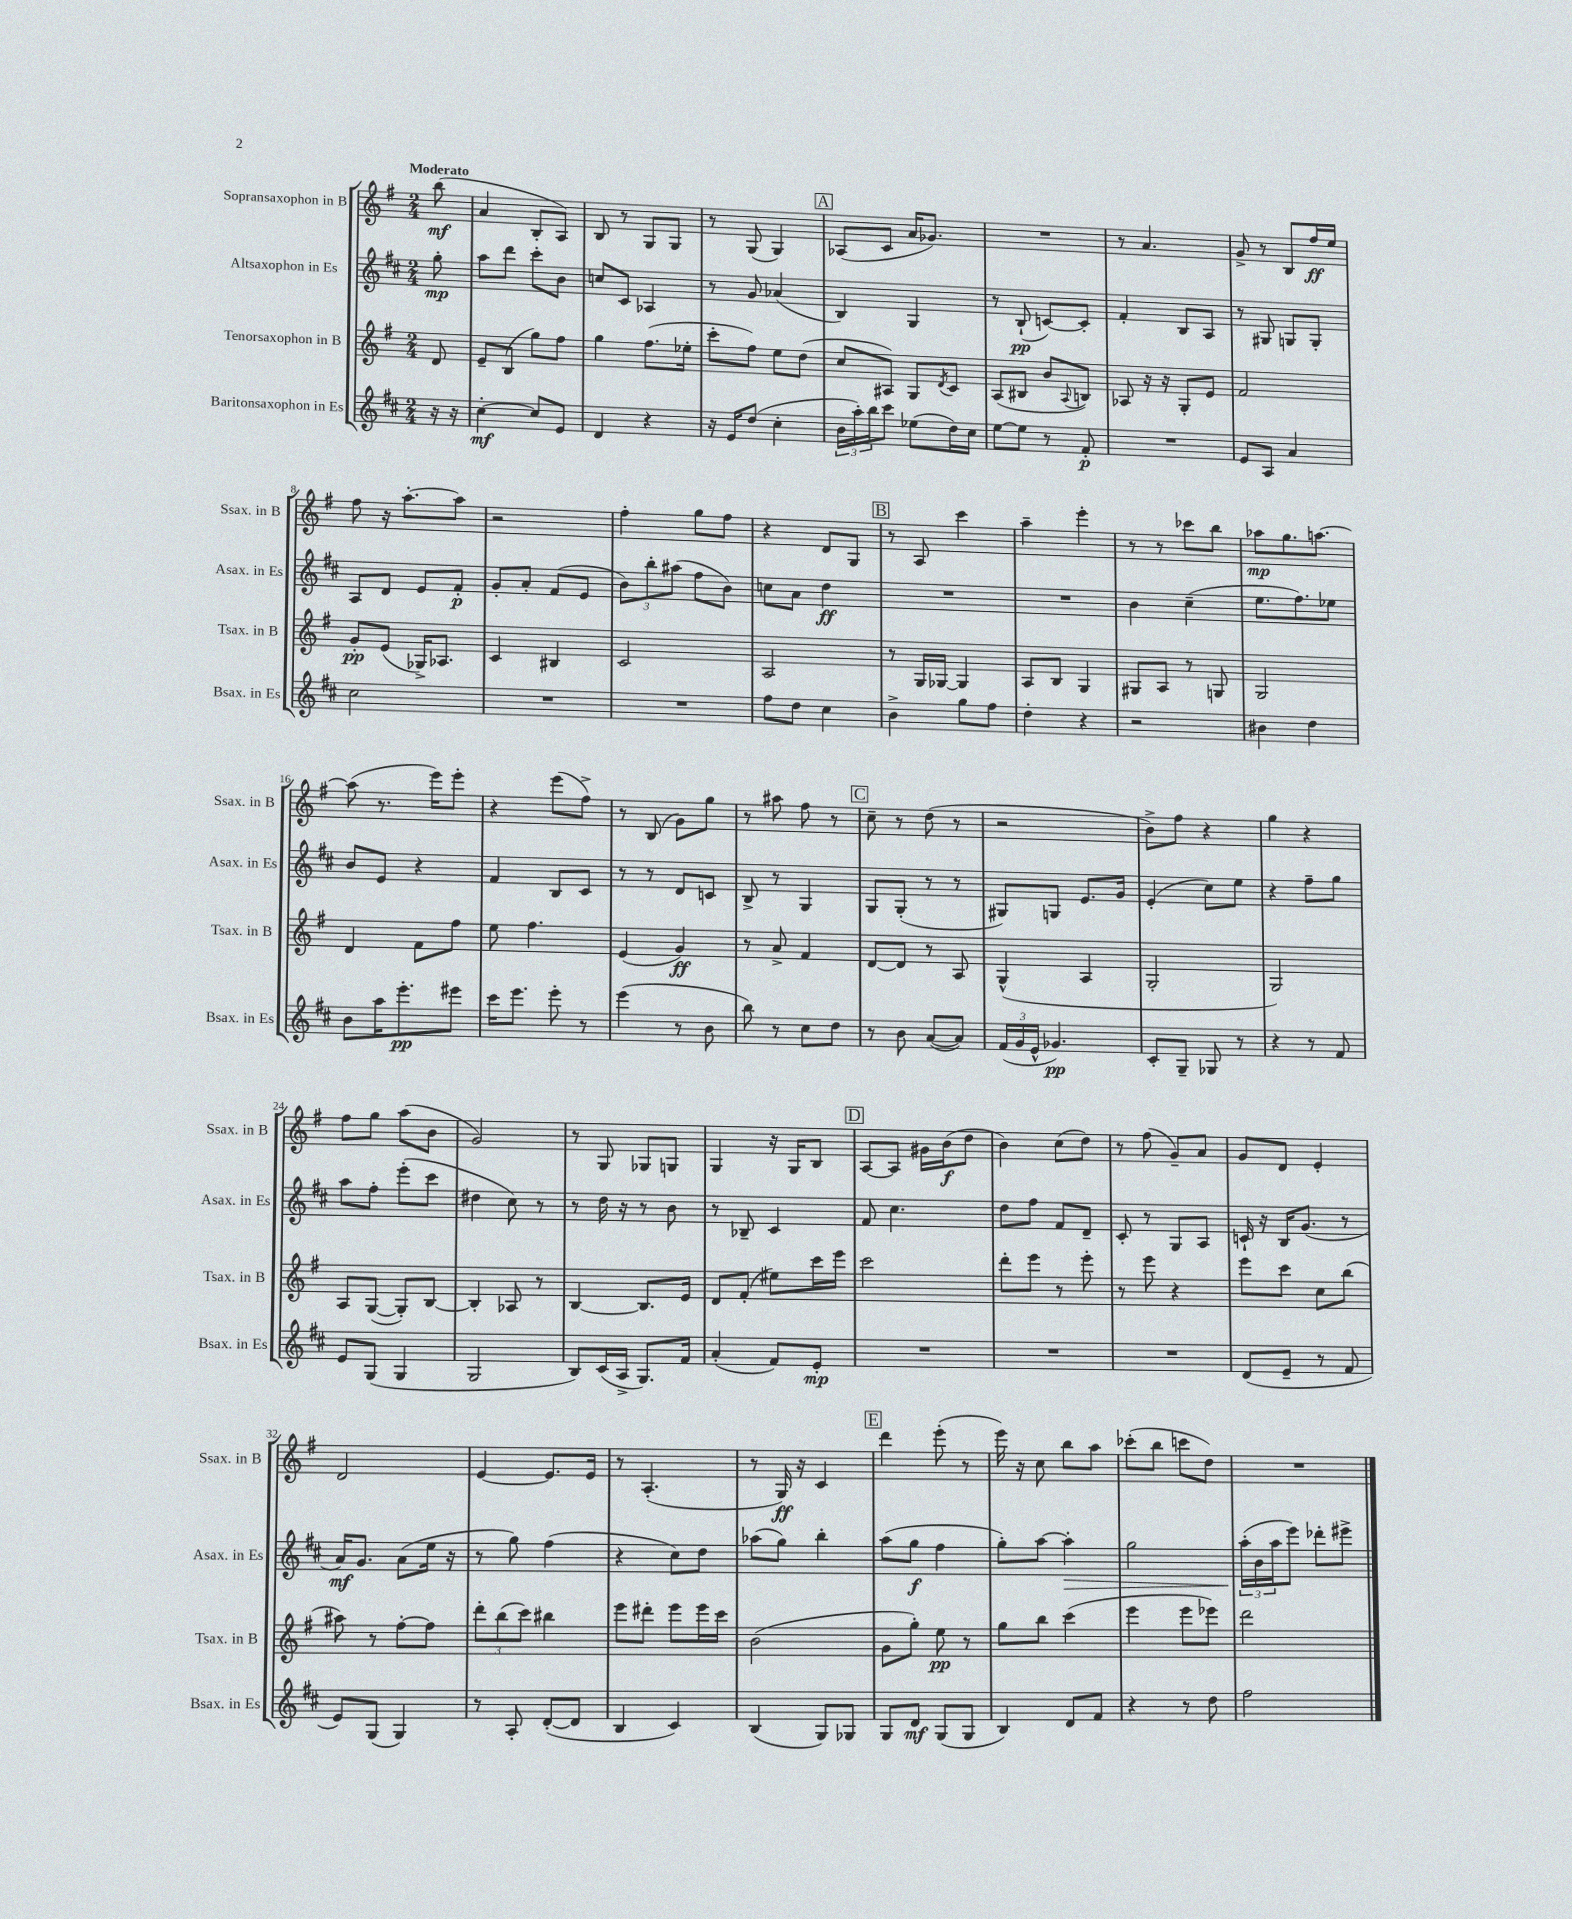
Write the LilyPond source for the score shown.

<<
\new StaffGroup <<
\new Staff = "s0" \with { instrumentName = "Sopransaxophon in B" shortInstrumentName = "Ssax. in B" } {
    \clef treble \key g \major \numericTimeSignature \time 2/4 \partial 8 \tempo "Moderato"
    b''8\mf( |
    a'4 b8-. a8) |
    b8 r8 g8 g8 |
    r8 g8( g4) |
    \mark \markup { \box "A" } aes8( c'8 a'16 ges'8.) |
    R2 |
    r8 a'4. |
    g'8-> r8 b8 fis''16\ff e''16 |
    fis''8 r16 a''8.~-. a''8 |
    r2 |
    fis''4-. g''8 fis''8 |
    r4 d'8 g8 |
    \mark \markup { \box "B" } r8 a8 c'''4 |
    a''4-- e'''4-. |
    r8 r8 ces'''8 b''8 |
    aes''8\mp g''8. a''8.~ |
    a''8( r8. e'''16) e'''8-. |
    r4 e'''8( fis''8->) |
    r8 b8( g'8) g''8 |
    r8 ais''8 fis''8 r8 |
    \mark \markup { \box "C" } c''8-- r8 d''8( r8 |
    r2 |
    b'8->) fis''8 r4 |
    g''4 r4 |
    fis''8 g''8 a''8( b'8 |
    g'2) |
    r8 g8 ges8 g8 |
    g4 r16 g16 b8 |
    \mark \markup { \box "D" } a8~ a8 gis'16 b'16\f( d''8 |
    b'4) c''8( d''8) |
    r8 fis''8( g'8--) a'8 |
    g'8 d'8 e'4-. |
    d'2 |
    e'4~ e'8. e'16 |
    r8 a4.-.( |
    r8 g16\ff) r16 c'4 |
    \mark \markup { \box "E" } d'''4 e'''8-.( r8 |
    e'''16) r16 c''8 b''8 a''8 |
    ces'''8-.( b''8 c'''8 d''8) |
    R2 \bar "|." |
}
\new Staff = "s1" \with { instrumentName = "Altsaxophon in Es" shortInstrumentName = "Asax. in Es" } {
    \clef treble \key d \major \numericTimeSignature \time 2/4 \partial 8
    g''8-.\mp |
    a''8 d'''8 cis'''8-. b'8 |
    c''8 cis'8 aes4 |
    r8 g'8 aes'4( |
    \mark \markup { \box "A" } b4) g4 |
    r8 b8-!\pp( c'8~) c'8-. |
    fis'4-. b8 a8 |
    r8 gis8 g8 g8-. |
    a8 d'8 e'8 fis'8-.\p |
    g'8-. a'8-. fis'8( e'8 |
    \tuplet 3/2 { b'8) b''8-. ais''8( } fis''8 b'8) |
    c''8 a'8 d''4\ff |
    \mark \markup { \box "B" } R2 |
    R2 |
    b'4 cis''4--( |
    e''8. fis''8.) ees''8 |
    b'8 e'8 r4 |
    fis'4 b8 cis'8 |
    r8 r8 d'8 c'8 |
    b8-> r8 g4 |
    \mark \markup { \box "C" } g8 g8-.( r8 r8 |
    gis8) g8 e'8. g'16 |
    e'4-.( cis''8) e''8 |
    r4 fis''8-- g''8 |
    a''8 fis''8-. e'''8-.( cis'''8 |
    dis''4 cis''8) r8 |
    r8 d''16 r16 r8 b'8 |
    r8 bes8-- cis'4 |
    \mark \markup { \box "D" } fis'8 cis''4. |
    d''8 fis''8 fis'8 d'8-- |
    cis'8-. r8 g8 a8 |
    c'16-! r16 b16 g'8.( r8 |
    a'16\mf) g'8. a'8( e''16 r16 |
    r8 g''8) fis''4( |
    r4 cis''8) d''8 |
    aes''8( g''8) b''4-. |
    \mark \markup { \box "E" } a''8( g''8\f fis''4 |
    g''8-.) a''8~ a''4-.\> |
    g''2 |
    \tuplet 3/2 { a''16-.\!( b'16 a''16 } e'''8) des'''8-. eis'''8-> \bar "|." |
}
\new Staff = "s2" \with { instrumentName = "Tenorsaxophon in B" shortInstrumentName = "Tsax. in B" } {
    \clef treble \key g \major \numericTimeSignature \time 2/4 \partial 8
    d'8 |
    e'8-- b8( g''8) fis''8 |
    g''4 fis''8.( ees''16-. |
    c'''8-. fis''8) e''8 d''8( |
    \mark \markup { \box "A" } c''8 ais8) g8 \acciaccatura { d'8 } c'8 |
    a8( bis8 b'8 \appoggiatura { a8 } b8) |
    aes8 r16 r16 g8-. e'8 |
    fis'2 |
    g'8-.\pp e'8( ges16->) aes8. |
    c'4 bis4 |
    c'2 |
    a2 |
    \mark \markup { \box "B" } r8 g16 ges16~ ges4 |
    a8 b8 g4 |
    gis8 a8 r8 g8 |
    g2 |
    d'4 fis'8 fis''8 |
    e''8 fis''4. |
    e'4( g'4\ff) |
    r8 a'8-> fis'4 |
    \mark \markup { \box "C" } d'8~ d'8 r8 a8 |
    g4-^( a4 |
    g2-. |
    g2) |
    a8 g8~( g8-.) b8~ |
    b4-. aes8 r8 |
    b4~ b8. e'16 |
    d'8 fis'8-.( eis''8) c'''16 e'''16 |
    \mark \markup { \box "D" } c'''2 |
    d'''8-. e'''8 r8 e'''8-. |
    r8 e'''8 r4 |
    e'''8 c'''8 c''8 b''8( |
    ais''8) r8 fis''8~-. fis''8 |
    \tuplet 3/2 { d'''8-. b''8( c'''8) } bis''4 |
    e'''8 dis'''8-. e'''8 e'''16 c'''16 |
    b'2( |
    \mark \markup { \box "E" } g'8 g''8-.) e''8\pp r8 |
    g''8 b''8 c'''4( |
    e'''4 e'''8 ees'''8) |
    d'''2 \bar "|." |
}
\new Staff = "s3" \with { instrumentName = "Baritonsaxophon in Es" shortInstrumentName = "Bsax. in Es" } {
    \clef treble \key d \major \numericTimeSignature \time 2/4 \partial 8
    r16 r16 |
    cis''4~-.\mf cis''8 e'8 |
    d'4 r4 |
    r16 e'16 d''8( cis''4-. |
    \mark \markup { \box "A" } \tuplet 3/2 { b'16 a''16-.) b''16 } cis'''8 ees''8( d''16) cis''16 |
    e''8~ e''8 r8 fis'8-.\p |
    R2 |
    e'8 a8 a'4 |
    cis''2 |
    R2 |
    R2 |
    fis''8 d''8 cis''4 |
    \mark \markup { \box "B" } b'4-> g''8 fis''8 |
    d''4-. r4 |
    r2 |
    bis'4 d''4 |
    b'8 a''16 e'''8.-.\pp eis'''8 |
    cis'''16 e'''8. e'''8-. r8 |
    e'''4( r8 b'8 |
    b''8) r8 cis''8 d''8 |
    \mark \markup { \box "C" } r8 b'8 a'8~( a'8) |
    \tuplet 3/2 { fis'16( g'16 e'16-^ } ges'4.\pp) |
    cis'8-. g8-- ges8 r8 |
    r4 r8 fis'8 |
    e'8 g8( g4 |
    g2 |
    b8) cis'16( a16-> g8.) fis'16 |
    a'4-.( fis'8) e'8-.\mp |
    \mark \markup { \box "D" } R2 |
    R2 |
    R2 |
    d'8( e'8-- r8 fis'8 |
    e'8) g8( g4) |
    r8 a8-. d'8~-.( d'8 |
    b4 cis'4) |
    b4( g8) ges8 |
    \mark \markup { \box "E" } g8 d'8\mf g8( g8 |
    b4) d'8 fis'8 |
    r4 r8 d''8 |
    fis''2 \bar "|." |
}
>>
>>
